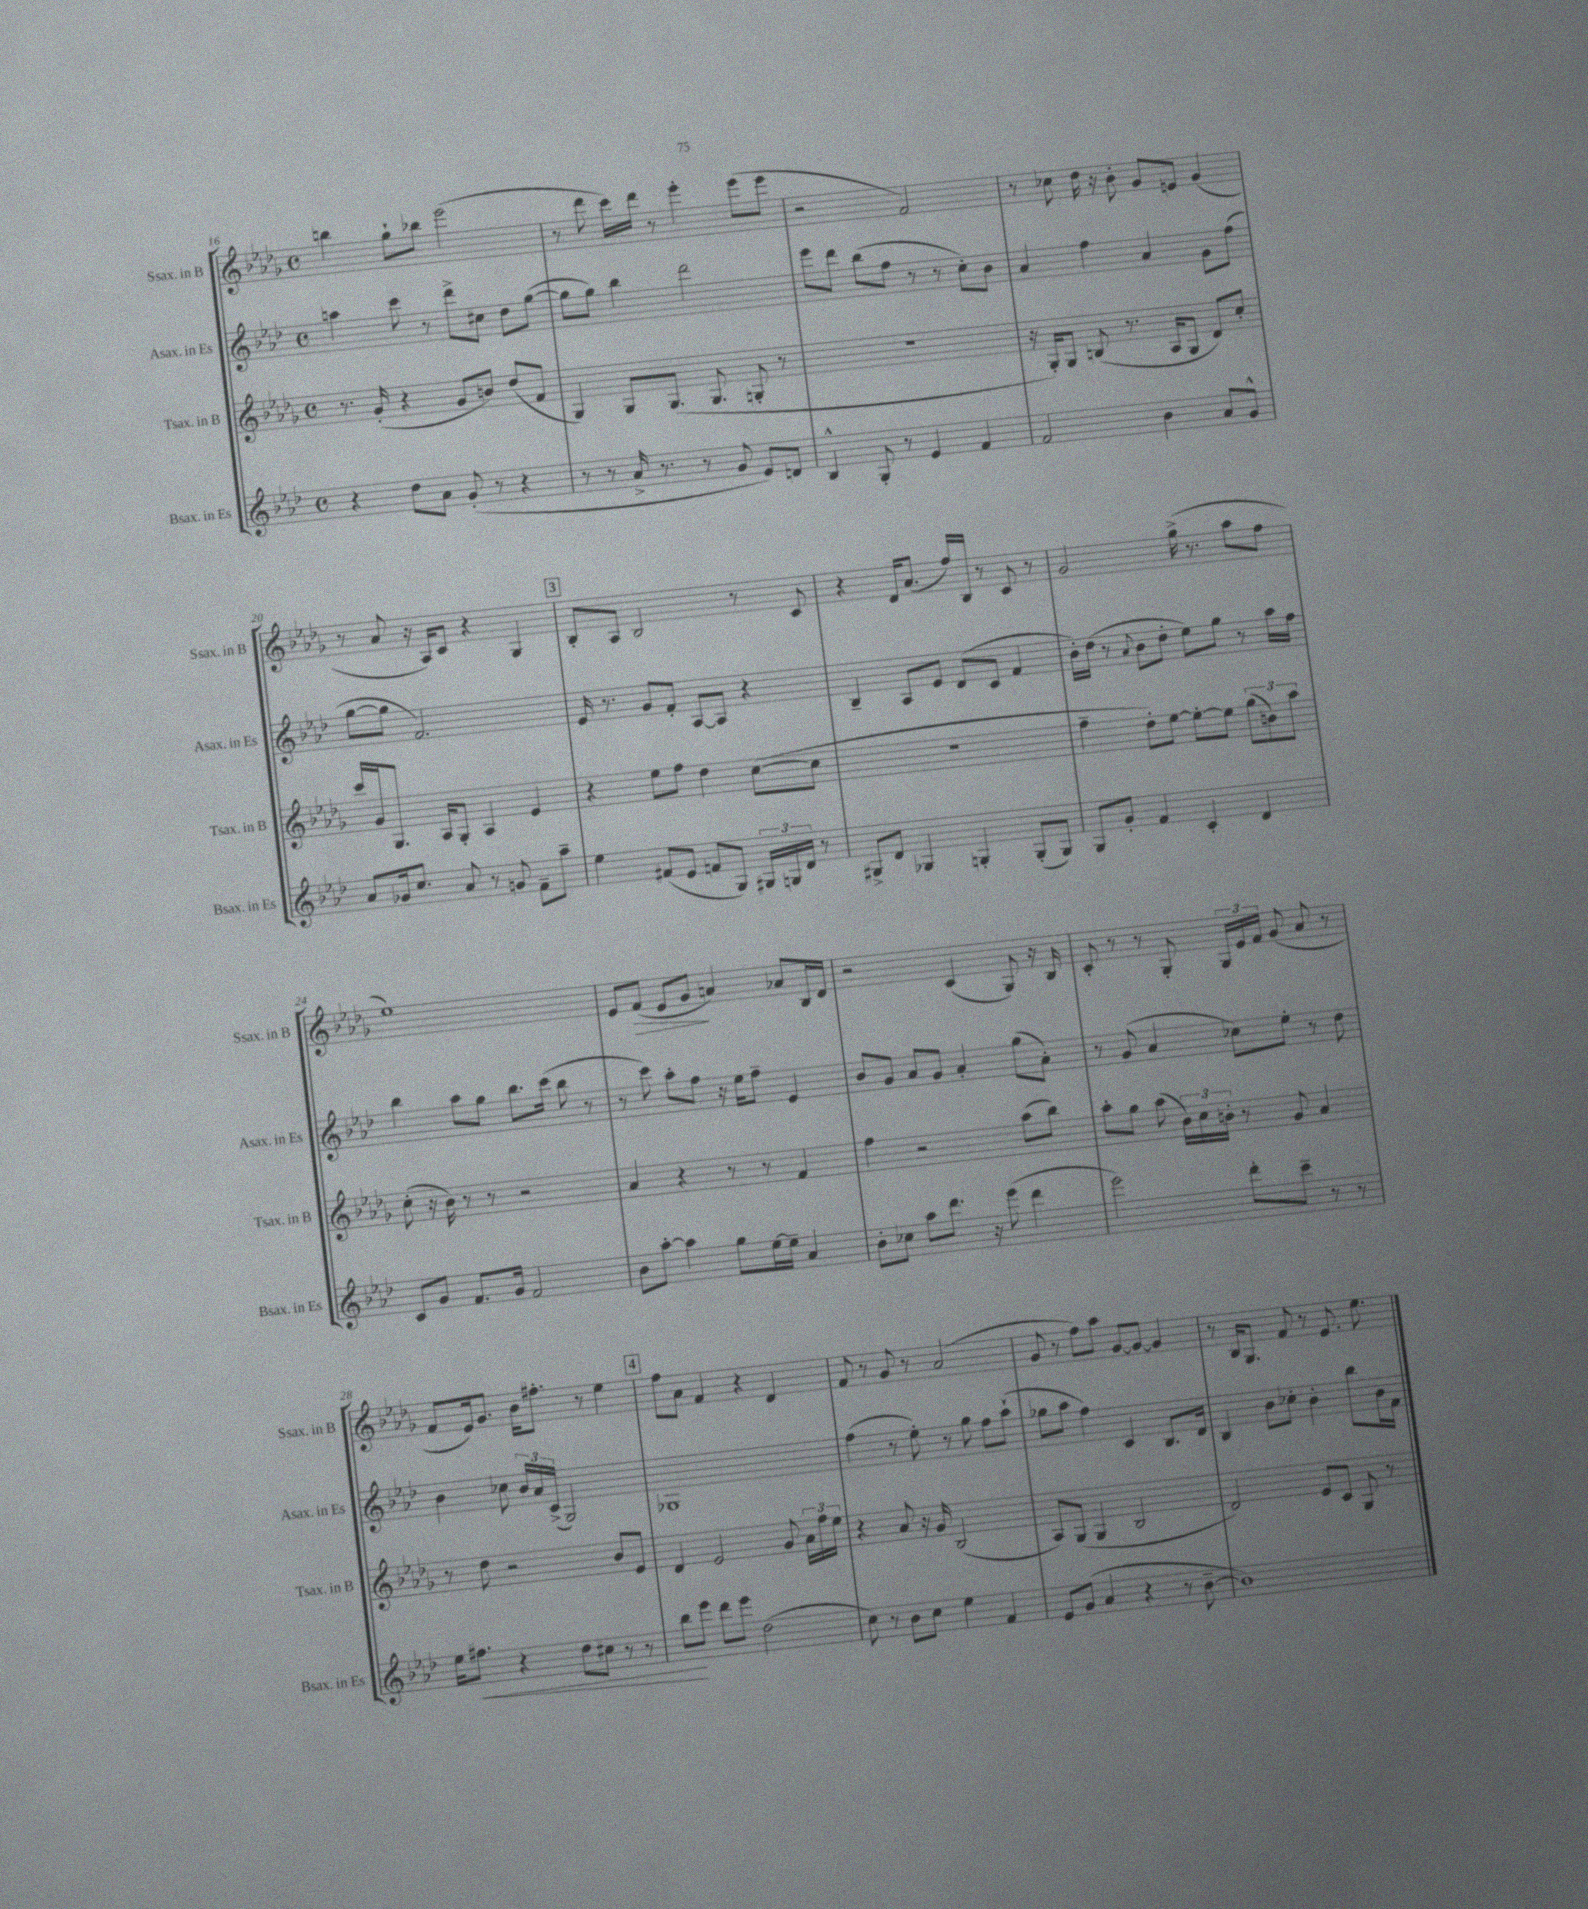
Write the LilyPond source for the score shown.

<<
\new StaffGroup <<
\new Staff = "s0" \with { instrumentName = "Ssax. in B" shortInstrumentName = "Ssax. in B" } {
    \clef treble \key des \major \defaultTimeSignature \time 4/4
    \autoBeamOff b''4 ges''8[-! bes''8] ees'''2( |
    r8 des'''8 c'''16[) des'''16] r8 ees'''4-. ees'''8[( ees'''8] |
    r2 f'2) |
    r8 ces''8 des''16 r16 bes'8-. ges'8[ e'8] ges'4( |
    r8 aes'8 r16 aes16[) c'8] r4 ges4 |
    \mark \markup { \box "3" } bes8[-. aes8] bes2 r8 c'8 |
    r4 des'16[ aes'8.]( f''16[) bes16] r8 c'8 r8 |
    ges'2 ges''16->( r8. aes''8[ f''8] |
    ees''1) |
    ees'8[ f'8]\>( ees'8[ ges'8]\! a'4) aes'8[ bes16 des'16] |
    r2 c'4( ges8) r16 bes16 |
    c'8-. r8 r8 ges8-. \tuplet 3/2 { ges16[ ees'16 f'16] } ges'8( aes'8 r8 |
    f'8[ ees'16) ges'8.] bes'16[ fis''8.]-. r8 ees''4 |
    \mark \markup { \box "4" } f''8[ aes'8] f'4 r4 des'4 |
    f'8 r8 ges'8 r8 aes'2( |
    ges'8 r8 f''8[) aes''8] ges'8[~ ges'8]~ ges'4 |
    r8 bes16[ ges8.] f'8 r8 ees'8. ees''8. \bar "|." |
}
\new Staff = "s1" \with { instrumentName = "Asax. in Es" shortInstrumentName = "Asax. in Es" } {
    \clef treble \key aes \major \defaultTimeSignature \time 4/4
    \autoBeamOff a''4 c'''8 r8 des'''8[-> cis''8] des''8[ g''8]~( |
    g''8[ g''8]) bes''4 des'''2 |
    ees'''8[ des'''8] bes''8[( f''8] r8 r8 c''8[-.) bes'8] |
    aes'4 f''4 aes'4 g'8[ f''8]( |
    g''8[~ g''8] f'2.) |
    \mark \markup { \box "3" } ees'16 r8. g'8[ f'8]-. aes8[~ aes8] r4 |
    bes4-- aes8[ ees'8] des'8[( c'8] f'4 |
    bes'16[-.) des''16]( r8 \appoggiatura { aes'8 } bes'8[ des''8]-. ees''8[) g''8] r8 aes''16[ f''16] |
    bes''4 aes''8[ g''8] bes''8.[ c'''16]( bes''8 r8 |
    r8 c'''8) aes''8[-. f''8] r16 ees''16[ f''8]-- ees'4 |
    bes'8[ g'8] aes'8[ g'8] aes'4-. g''8[( aes'8]-.) |
    r8 g'8( aes'4 ces''8[) ees''8]-. r8 des''8 |
    bes'4 ces''8 \tuplet 3/2 { bes'16[ aes'16 c'16]->( } g2) |
    \mark \markup { \box "4" } ges1 |
    f''4( r8 ees''8-.) r8 g''8 f''8[ aes''8]-!( |
    ges''8[ aes''8] f''4) c'4 bes8.[ des'16] |
    bes4 bes'8[ ces''8]-. bes'4-. bes''8[ bes'16 f'16] \bar "|." |
}
\new Staff = "s2" \with { instrumentName = "Tsax. in B" shortInstrumentName = "Tsax. in B" } {
    \clef treble \key des \major \defaultTimeSignature \time 4/4
    \autoBeamOff r8. ges'16-.( r4 ges'8[ b'8]) des''8[( f'8] |
    ges4) ges8[ ges8.]( ges8. g8-. r8 |
    R1 |
    r16 ges16[-.) ges8] b8( r8. aes16[ ges8] des'8[) c''8]-. |
    c'''16[ ges'16 ges8.] aes16[ ges8]-. aes4 ees'4 |
    \mark \markup { \box "3" } r4 ees''8[ f''8] des''4 c''8[~( c''8] |
    R1 |
    f''4-- des''8[-.) ees''8]~ ees''8[~-. ees''8] \tuplet 3/2 { ges''8[( b'8) aes''8] } |
    c''8-.( r16 bes'16) r8 r8 r2 |
    aes'4 r4 r8 r8 f'4 |
    f''4 r2 aes''8[( bes''8]) |
    aes''8[-. ges''8] aes''8( \tuplet 3/2 { bes'16[) c''16 b'16]-. } r8 ges'8 aes'4 |
    r8 des''8 r2 bes'8[ ees'8] |
    \mark \markup { \box "4" } des'4 ees'2 ges'8 \tuplet 3/2 { aes'16[ f''16 ees''16] } |
    r4 aes'8 r16 ges'16 bes2( |
    aes8[) ges8]( ges4 bes2 |
    des'2) ees'8[ c'8] ges8 r8 \bar "|." |
}
\new Staff = "s3" \with { instrumentName = "Bsax. in Es" shortInstrumentName = "Bsax. in Es" } {
    \clef treble \key aes \major \defaultTimeSignature \time 4/4
    \autoBeamOff r4 des''8[ aes'8] g'8-.( r8 r4 |
    r8 r8 aes'16-> r8. r8 g'8 ees'8[) d'8] |
    bes4-^ g8-. r8 ees'4 f'4 |
    f'2 bes'4 aes'8[ g'8]-^ |
    aes'8[ ges'16 c''8.] aes'8 r8 g'8 f'8[-- aes''8]-- |
    \mark \markup { \box "3" } ees''4 fis'8[( ees'8] f'8[ g8]) \tuplet 3/2 { gis16[ g16 des'16] } r8 |
    gis8[-> des'8] ges4 g4-. g8[-.( g8]) |
    g8[ g'8]-. f'4 c'4-. des'4 |
    c'8[ g'8] f'8.[ g'16] f'2 |
    bes'8[ aes''8]~-. aes''4 g''8[ ees''16~ ees''16]-- aes'4 |
    bes'8[-. ces''8] aes''8[ des'''8.] r16 ees'''8( des'''4 |
    ees'''2) des'''8[-. c'''8]-- r8 r8 |
    ees''16[ fis''8.]\< r4 des''8[ cis''8] r8 r8 |
    \mark \markup { \box "4" } bes''8[\! ees'''8] des'''8[ ees'''8] des''2( |
    c''8) r8 bes'8[ c''8] ees''4 f'4 |
    ees'8[ g'8]( aes'4 r4 r8 bes'8~-- |
    bes'1) \bar "|." |
}
>>
>>
\layout { \context { \Score currentBarNumber = #16 } }
